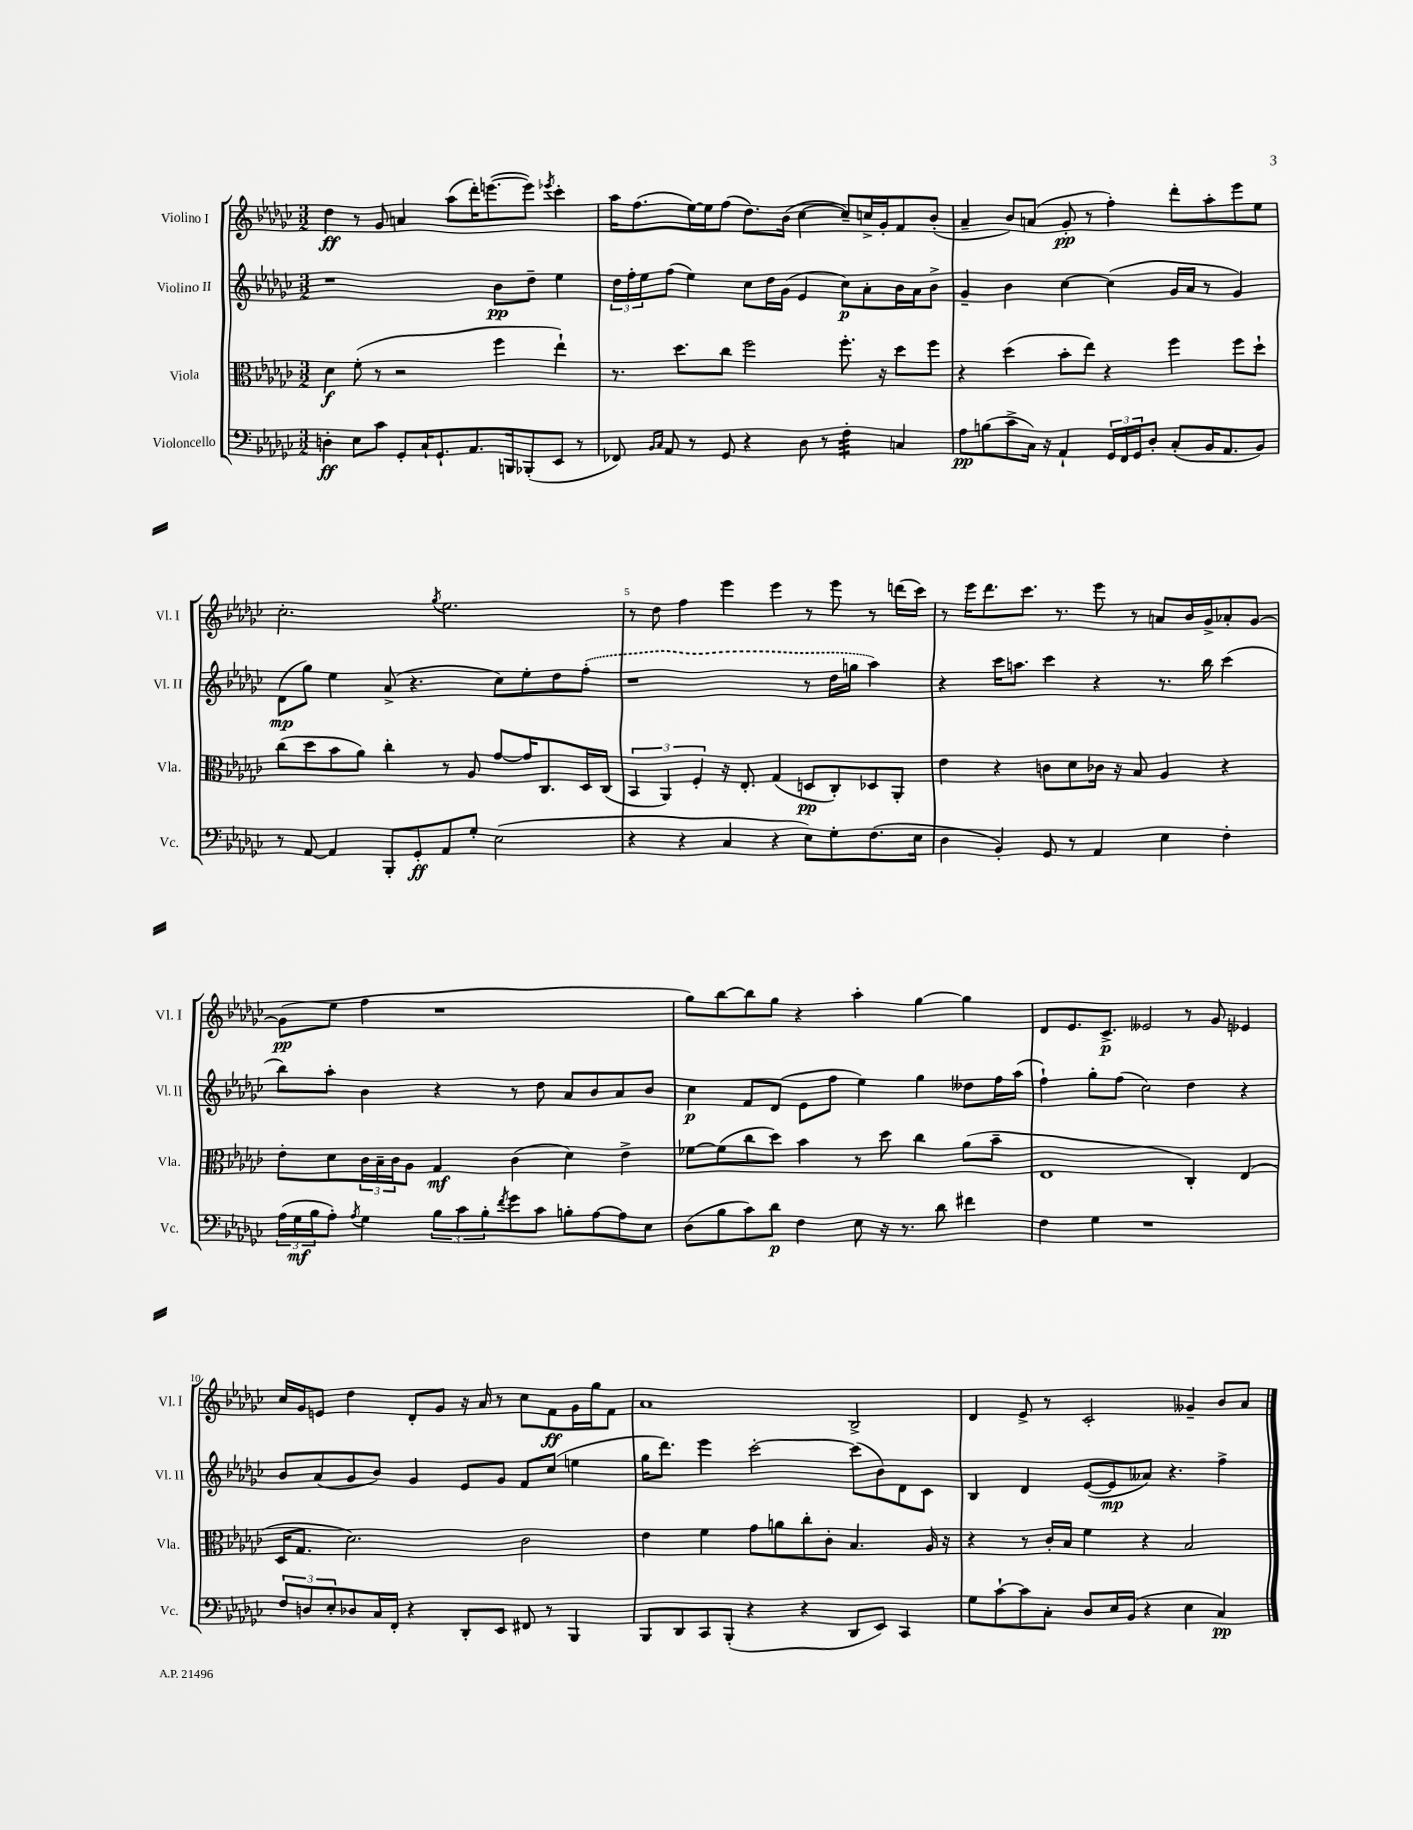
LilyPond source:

<<
\new StaffGroup <<
\new Staff = "s0" \with { instrumentName = "Violino I" shortInstrumentName = "Vl. I" } {
    \clef treble \key ges \major \numericTimeSignature \time 3/2
    des''4\ff r8 ges'8 a'4 aes''8( des'''16-.) e'''8.~( e'''8) \acciaccatura { ees'''8 } ces'''4-. |
    aes''16 f''8.( ees''16~) ees''16 f''8( des''8.) bes'16( ces''4~ ces''8--) c''16-> ges'16-. f'8 bes'8-.( |
    aes'4-- bes'8) a'8( ges'8-.\pp r8 f''4-.) des'''8-. aes''8-. ees'''8 ees''8 |
    ces''2.-. \acciaccatura { ges''8 } ees''2. |
    r8 des''8 f''4 ees'''4 ees'''4 r8 ees'''8 r8 d'''16( ces'''16) |
    r8 ees'''16 des'''8. ces'''8. r8. ees'''8 r8 a'8 bes'16 ges'16-> aes'8-. ges'8~ |
    ges'8\pp( ees''8 f''4 r1 |
    ges''8) bes''8~ bes''8 ges''8 r4 aes''4-. ges''4~ ges''4 |
    des'8 ees'8. ces'8.->\p eeses'2 r8 ges'8 ees'4 |
    ces''16 ges'16 e'8 des''4 des'8-. ges'8 r16 aes'16 r8 ces''8 f'8\ff ges'16 ges''16 f'8 |
    aes'1 bes2-> |
    des'4 ees'8-> r8 ces'2-. geses'4-- bes'8 aes'8 \bar "|." |
}
\new Staff = "s1" \with { instrumentName = "Violino II" shortInstrumentName = "Vl. II" } {
    \clef treble \key ges \major \numericTimeSignature \time 3/2
    r1 bes'8\pp des''8-- ees''4 |
    \tuplet 3/2 { des''16 f''16-. ees''16 } f''8( ees''4) ces''8 des''16 ges'16( ees'4 ces''8\p) aes'8-. bes'16 aes'16 bes'8-> |
    ges'4-- bes'4 ces''4~ ces''4( ges'16 aes'16 r8 ges'4) |
    des'8\mp( ges''8) ees''4 aes'8->( r4. ces''8) ees''8-. des''8 \once \slurDashed f''8-.( |
    r1 r8 des''16 g''16 aes''4) |
    r4 ces'''16 a''8. ces'''4 r4 r8. bes''16 ces'''4( |
    bes''8) aes''8-. bes'4 r4 r8 des''8 aes'8 bes'8 aes'8 bes'8 |
    ces''4\p f'8 des'8( ees'8 f''8 ees''4) ges''4 deses''8 f''16 aes''16( |
    f''4-!) ges''8-. f''8( ces''2) des''4 r4 |
    bes'8 aes'8( ges'8 bes'8) ges'4 ees'8 ges'8 f'8 ces''8( e''4 |
    ges''16 des'''8.) ees'''4 ces'''2~-. ces'''8( bes'8) des'8 ces'8 |
    bes4 des'4 ees'8~( ees'8\mp aeses'8) r4. f''4-> \bar "|." |
}
\new Staff = "s2" \with { instrumentName = "Viola" shortInstrumentName = "Vla." } {
    \clef alto \key ges \major \numericTimeSignature \time 3/2
    des'4\f f'8-.( r8 r2 f''4 ees''4-!) |
    r8. des''8. ces''8 f''2 f''8.-. r16 des''8 f''8 |
    r4 des''4( bes'8-. ees''8) r4 f''4 f''8 des''8-! |
    ces''8( des''8 bes'8 aes'8) ces''4-. r8 aes8 ges'8~ ges'16 ces8. des16 ces16( |
    \tuplet 3/2 { bes,4 aes,4) f4-. } r16 ees8.-. ges4( d8\pp ces8-.) des8 aes,8-. |
    ees'4 r4 c'8 des'8 ces'16 r16 bes8 aes4 r4 |
    ees'8-. des'8 \tuplet 3/2 { ces'16 bes16-- ces'16 } aes8 ges4\mf ces'4( des'4) ees'4-> |
    fes'8~ fes'8( ces''8 des''8) bes'4 r8 des''8 ces''4 aes'8( bes'8-- |
    ees1 ces4-.) ees4( |
    des16 ges8. des'2.) ces'2 |
    ees'4 f'4 ges'8 a'8 ces''8-. ces'8-. bes4. aes16 r16 |
    r4 r8 ces'16-. bes16 f'4 r4 bes2 \bar "|." |
}
\new Staff = "s3" \with { instrumentName = "Violoncello" shortInstrumentName = "Vc." } {
    \clef bass \key ges \major \numericTimeSignature \time 3/2
    d4-.\ff ees8 ces'8 ges,8-. ces16-! ges,8.-! aes,8. b,,16 bes,,8-.( ees,8 r8 |
    fes,8) \grace { bes,16 ces16 } aes,8 r8 ges,8 r4 des8 r8 f4:32-. c4 |
    aes8\pp b8( ces'8-> ces16) r16 aes,4-! \tuplet 3/2 { ges,16 f,16 ges,16 } des8-. ces8-.( bes,16 aes,8. bes,8) |
    r8 aes,8~ aes,4 bes,,8-. ges,8-.\ff aes,8 ges8-. ees2( |
    r4 r4 ces4 r4 ees8) ges8-. f8.( ees16 |
    des4 bes,4-.) ges,8 r8 aes,4 ees4 f4-. |
    \tuplet 3/2 { aes16( ges16\mf bes16 } aes8-.) \acciaccatura { aes8 } ges4 \tuplet 3/2 { bes8 ces'8 bes8-. } \acciaccatura { f'8 } ges'8 ces'8 b8-. aes8~ aes8 ees8 |
    des8( bes8 ces'8) des'8\p f4 ees8 r16 r8. des'8 fis'4 |
    f4 ges4 r1 |
    \tuplet 3/2 { f8 d8 ees8-. } des8 ces16 f,16-. r4 des,8-. ees,8 fis,8 r8 bes,,4 |
    bes,,8 des,8 ces,8 bes,,8-.( r4 r4 des,8 ees,8) ces,4 |
    ges8 ces'8~-! ces'8 ces8-. des8 ees16 bes,16( r4 ees4 ces4\pp) \bar "|." |
}
>>
>>
\layout { \context { \Score \override BarNumber.break-visibility = ##(#f #t #t) barNumberVisibility = #(every-nth-bar-number-visible 5) } }
